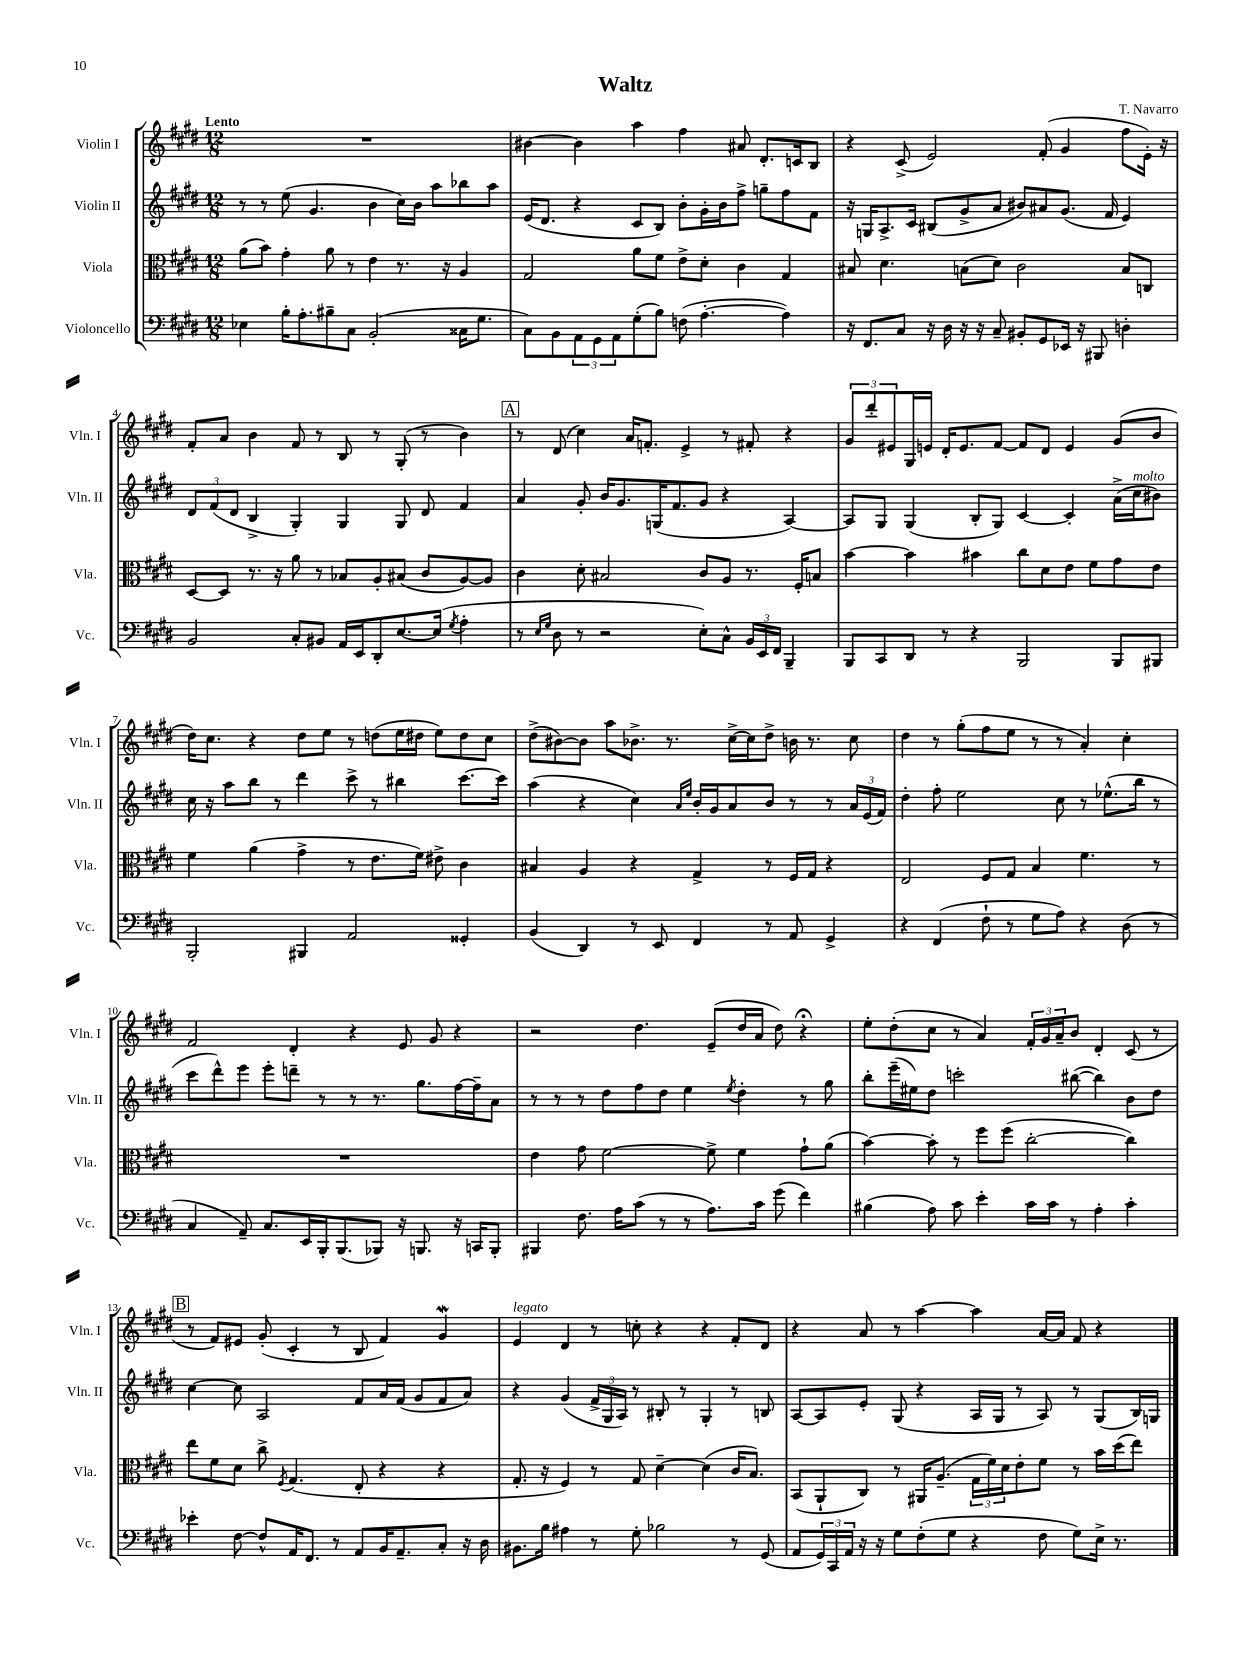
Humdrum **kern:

**kern	**kern	**kern	**kern
*part4	*part3	*part2	*part1
*staff4	*staff3	*staff2	*staff1
*I"Violoncello	*I"Viola	*I"Violin II	*I"Violin I
*I'Vc.	*I'Vla.	*I'Vln. II	*I'Vln. I
*clefF4	*clefC3	*clefG2	*clefG2
*k[f#c#g#d#]	*k[f#c#g#d#]	*k[f#c#g#d#]	*k[f#c#g#d#]
*M12/8	*M12/8	*M12/8	*M12/8
=1	=1	=1	=1
!	!	!	!LO:TX:a:B:t=Lento
4E-X\	(8a\L	8r	1.r
.	8b\J)	8r	.
16B'\KL	4g#'\	(8ee\	.
8.A'\	.	.	.
.	.	4.g#/	.
8B#X~\	8a\	.	.
8C#\J	8r	.	.
(2BB'/	4e\	4b\	.
.	8.r	16cc#\LL)	.
.	.	16b\JJ	.
.	.	8aa\L	.
.	16r	.	.
16C##X\KL	4A/	8bb-X\	.
8.G#\J	.	.	.
.	.	8aa\J	.
=2	=2	=2	=2
8C#\L)	2G#/	(16e/KL	[4b#X\
.	.	8.d#/J	.
8BB\	.	.	.
12AA\	.	4r	4b#\]
12GG#\	.	.	.
12AA\	.	.	.
(8G#'\	8a\L	8c#/L	4aa\
8B\J)	8f#\J	8B/J)	.
(8Fn\	8e^\L	8b'\L	4ff#\
[4.A'\	8d#'\J	16g#'\L	.
.	.	16b\J	.
.	4c#\	8ff#^\J	8a#X/
.	.	8ggn~\L	8.d#'/L
4A\])	4G#/	8ff#\	.
.	.	.	16cn/k
.	.	8f#\J	8B/J
=3	=3	=3	=3
16r	8B#X/	16r	4r
8.FF#/L	.	16Gn/KL	.
.	4.d#\	8.A^/	.
8C#/J	.	.	(8c#^/
.	.	16c#/Jk	.
16r	.	(8B#X/L	2e/)
16D#\	.	.	.
16r	(8Bn\L	8g#^/	.
16r	.	.	.
8C#~/	8d#\J)	8a/J	.
8BB#X'/L	2c#\	8b#X/L)	.
8GG#/	.	8a#X/	(8f#'/
16EE-X/Jk	.	(8.g#/J	4g#/
16r	.	.	.
8BBB#X/	.	.	.
.	.	16f#/	.
4Dn'\	8B/L	4e/)	8ff#\L
.	8Cn/J	.	16e'\Jk)
.	.	.	16r
!!LO:LB:g=z
=4	=4	=4	=4
2BB/	[8D#/L	12d#/L	8f#'/L
.	.	(12f#/	.
.	8D#/J]	.	8a/J
.	.	12d#/J	.
.	8.r	4B^/	4b\
.	16r	.	.
8C#'/L	8a\	4G#'/)	8f#/
8BB#X/J	8r	.	8r
16AA/LL	8B-X/L	4G#/	8B/
16EE/J	.	.	.
8DD#'/	8A'/	.	8r
[8.E/	(8B#X/J	8G#/	(8G#'/
.	8c#/L	8d#/	8r
(16E/Jk]	.	.	.
8qG#/	.	.	.
4A'\	[8A/)	4f#/	4b\)
.	8A/J]	.	.
!!LO:REH:place=s1:t=A
=5	=5	=5	=5
8r	4c#\	4a/	8r
16qqE/LL	.	.	.
16qqG#/JJ	.	.	.
8D#\	.	.	(8d#/
8r	8d#'\	8g#'/	4cc#\)
2r	2B#X/	16b/KL	.
.	.	8.g#/	.
.	.	.	16a/KL
.	.	.	8.fn'/J
.	.	(16Gn/K	.
.	.	8.f#/	.
.	.	.	4e^/
8E'\L)	8c#/L	8g#/J	.
8C#^^\J	8A/J	4r	8r
24BB/LL	8.r	.	8f#X'/
24EE/	.	.	.
24FF#/JJ	.	.	.
4BBB~/	.	[4A/)	4r
.	16F#'/KL	.	.
.	8Bn/J	.	.
=6	=6	=6	=6
8BBB/L	[4b\	8A/L]	12g#/L
.	.	.	12ddd#'/
8CC#/	.	8G#/J	.
.	.	.	12e#X/
8DD#/J	4b\]	(4G#/	16G#/L
.	.	.	16en/JJ
8r	.	.	16d#'/KL
.	.	.	8.e/
4r	4b#X\	8B'/L	.
.	.	8G#/J)	[8f#/J
2BBB/	8cc#\L	[4c#/	8f#/L]
.	8d#\	.	8d#/J
.	8e\J	4c#'/]	4e/
.	8f#\L	.	.
8BBB/L	8g#\	(16a^\LL	(8g#/L
!	!	!LO:TX:a:i:t=molto	!
.	.	16cc#\J	.
8BBB#X/J	8e\J	8b#X\J)	8b/J
!!LO:LB:g=z
=7	=7	=7	=7
2BBB'/	4f#\	16cc#\	16dd#\KL)
.	.	16r	8.cc#\J
.	.	8aa\L	.
.	(4a\	8bb\J	4r
.	.	8r	.
4BBB#X/	4g#^\	4ddd#\	8dd#\L
.	.	.	8ee\J
2AA/	8r	8ccc#^\	8r
.	8.e\L	8r	(8ddn\L
.	.	4bb#X\	16ee\L
.	16f#\Jk)	.	16dd#X\JJ
.	8e#X^\	.	8ee\L)
4GG##X'/	4c#\	[8.ccc#\L	8dd#\
.	.	.	8cc#\J
.	.	16ccc#\Jk]	.
=8	=8	=8	=8
(4BB/	4B#X/	(4aa\	(8dd#^\L
.	.	.	[8b#X\)
4DD#/)	4A/	4r	8b#\J]
.	.	.	8aa\L
8r	4r	4cc#\)	8.b-X^\J
8EE/	.	.	.
.	.	.	8.r
.	.	16qqa/LL	.
.	.	16qqee/JJ	.
4FF#/	4G#^/	16b'/LL	.
.	.	16g#/J	.
.	.	8a/	[16cc#^\LL
.	.	.	16cc#\J]
8r	8r	8b/J	8dd#^\J
8AA/	16F#/LL	8r	16bn\
.	16G#/JJ	.	8.r
4GG#^/	4r	8r	.
.	.	24a/LL	8cc#\
.	.	(24e/	.
.	.	24f#/JJ)	.
=9	=9	=9	=9
4r	2E/	4dd#'\	4dd#\
(4FF#/	.	8ff#'\	8r
.	.	2ee\	(8gg#'\L
8F#`\	8F#/L	.	8ff#\
8r	8G#/J	.	8ee\J
8G#\L	4B/	.	8r
8A\J)	.	8cc#\	8r
4r	4.f#\	8r	4a'/)
.	.	(8.ee-X^^\L	.
(8D#\	.	.	4cc#'\
.	.	16bb\Jk	.
8r	8r	8r	.
!!LO:LB:g=z
=10	=10	=10	=10
4C#/	1.r	8ccc#\L	2f#/
.	.	8ddd#^^\)	.
8AA~/)	.	8eee\J	.
8.C#/L	.	8eee'\L	.
.	.	8dddn~\J	4d#'/
16EE/L	.	.	.
16BBB'/J	.	8r	.
(8.BBB/	.	.	.
.	.	8r	4r
8BBB-X/J)	.	8.r	.
16r	.	.	8e/
8.BBBn/	.	8.gg#\L	.
.	.	.	8g#/
16r	.	[16ff#\L	4r
16CCn/KL	.	16ff#~\J]	.
8BBB'/J	.	8a\J	.
=11	=11	=11	=11
4BBB#X/	4e\	8r	2r
.	.	8r	.
8.F#\	8g#\	8r	.
.	[2f#\	8dd#\L	.
16A\KL	.	.	.
(8c#\J	.	8ff#\	4.dd#\
8r	.	8dd#\J	.
8r	.	4ee\	.
8.A\L)	8f#^\]	.	(8e~/L
.	.	8qee/	.
.	4f#\	4dd#'\	16dd#/L
16c#\Jk	.	.	16a/JJ
(8g#\	.	.	8dd#\)
4f#\)	8g#`\L	8r	4r;<
.	(8a\J	8gg#\	.
=12	=12	=12	=12
(4B#X\	[4b\)	8bb'\L	8ee'\L
.	.	(16eee~\L	(8dd#'\
.	.	16ee#X\J)	.
8A\)	8b'\]	8dd#\J	8cc#\J
8c#\	8r	2cccn'\	8r
4e'\	8ff#\L	.	4a/)
.	(8ff#\J	.	.
16c#\LL	[2cc#'\	.	24f#'/LL
.	.	.	24g#/
16c#\JJ	.	.	.
.	.	.	24a~/J
8r	.	([8bb#X\	8b/J
4A'\	.	4bb#\])	4d#'/
4c#'\	4cc#\])	8b\L	(8c#/
.	.	8dd#\J	8r
!!LO:LB:g=z
!!LO:REH:place=s1:t=B
=13	=13	=13	=13
4e-X'\	8ee\L	[4cc#\	8r
.	8f#\	.	8f#/L)
[8F#\	8d#\J	8cc#\]	8e#X/J
8F#^^/L]	8cc#^\	2A/	(8g#'/
.	8qF#/	.	.
16AA/K	(4.G#/	.	4c#'/
8.FF#/J	.	.	.
8r	.	.	8r
8AA/L	8E'/	8f#/L	8B/
16BB/K	4r	16a/L	4f#/)
8.AA~/	.	(16f#/JJ	.
.	.	8g#/L	.
8C#'/J	4r	8f#/	4g#W/
16r	.	8a/J)	.
16D#\	.	.	.
=14	=14	=14	=14
!	!	!	!LO:TX:a:i:t=legato
8.BB#X\L	8.G#'/	4r	4e/
16B\Jk	16r	.	.
4A#X\	4F#/)	(4g#/	4d#/
8r	8r	24f#^/LL	8r
.	.	24G#/	.
.	.	24A/JJ)	.
8G#'\	8G#/	8r	8ccn'\
2B-X\	[4d#~\	8B#X'/	4r
.	.	8r	.
.	(4d#\]	4G#'/	4r
8r	16c#/KL	8r	8f#'/L
.	8.B/J)	.	.
(8GG#/	.	8Bn/	8d#/J
=15	=15	=15	=15
8AA/L	(8BB/L	[8A/L	4r
24GG#/L)	8AA`/	8A/]	.
24CC#/	.	.	.
24AA/JJ	.	.	.
16r	8C#/J)	8e'/J	8a/
16r	.	.	.
8G#\L	8r	(8G#/	8r
(8F#'\	16AA#X/KL	4r	[4aa\
.	(8.A~/J	.	.
8G#\J	.	.	.
4r	24G#\LL	16A/LL	4aa\]
.	24f#\)	.	.
.	.	16G#/JJ	.
.	24d#\J	.	.
.	8e'\	8r	.
8F#\	8f#\J	8A/)	[16a/LL
.	.	.	16a/JJ]
8G#\L)	8r	8r	8f#/
16E^\Jk	16b\LL	(8G#/L	4r
8.r	(16dd#\J	.	.
.	8ee\J)	16B/L)	.
.	.	16Gn/JJ	.
==	==	==	==
*-	*-	*-	*-
